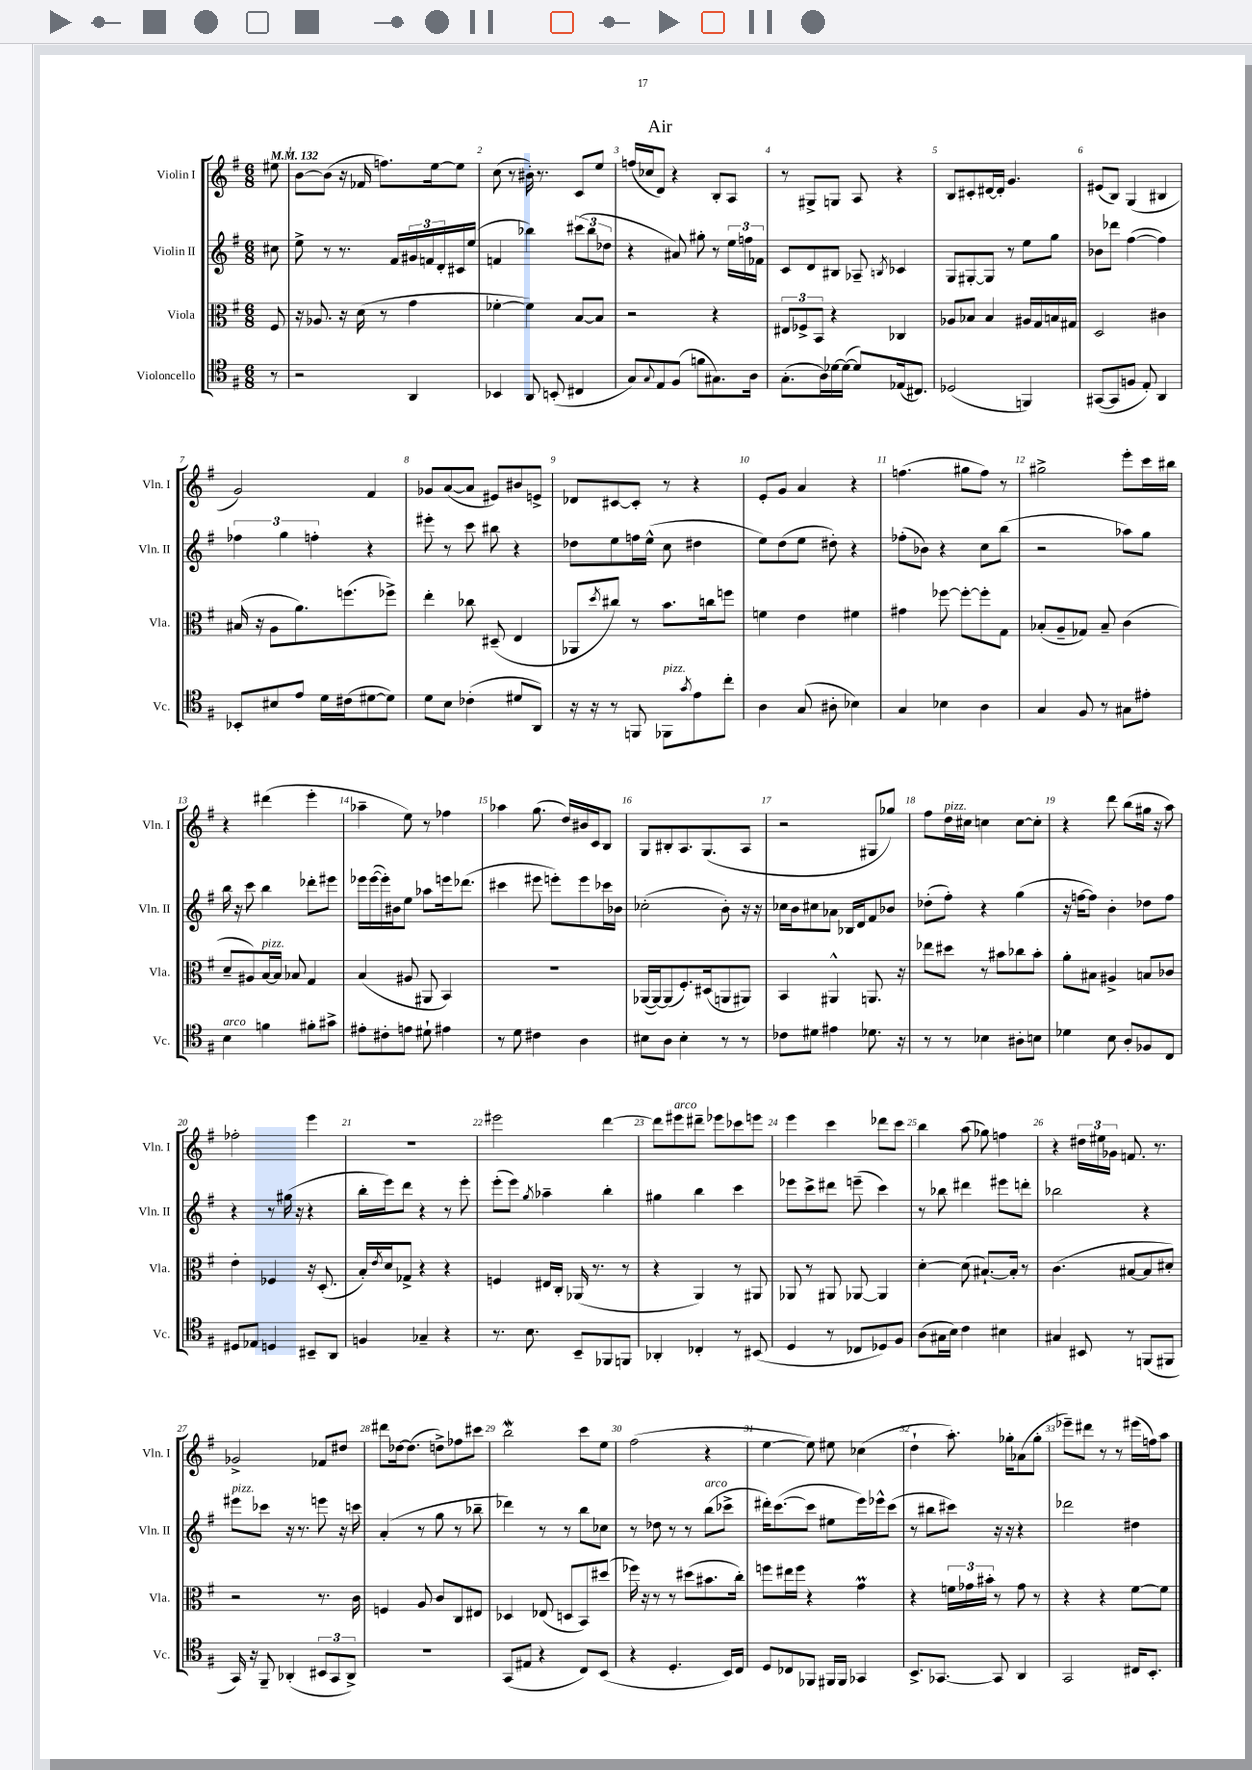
\header { title = "Air" }
<<
\new StaffGroup <<
\new Staff = "s0" \with { instrumentName = "Violin I" shortInstrumentName = "Vln. I" } {
    \clef treble \key g \major \numericTimeSignature \time 6/8 \partial 8 \tempo 4 = 132
    eis''8 |
    b'8~ b'8( r16 fes'16 f''8.) e''16~ e''8 |
    c''8( r8 bis'16-.) r8. c'8 e''8 |
    f''16( ces''16 d'8) r4 b8-. a8 |
    r8 gis8-> g8 a8 r4 |
    b8 cis'8-. dis'16~ dis'16-. g'4. |
    eis'8( b8) g4( bis4 |
    g'2) fis'4 |
    ges'8 a'8~( a'8 eis'8) bis'8 e'8-> |
    des'8 cis'8~ cis'8-. r8 r4 |
    e'8-. g'8 a'4 r4 |
    f''4.( gis''8 f''8) r8 |
    gis''2-> e'''8-. c'''16 bis''16 |
    r4 dis'''4( e'''4-. |
    aes''4-- e''8) r8 fes''4 |
    aes''4 g''8.( d''16) bis'16 c'16 b8 |
    g8 bis8-. a8. g8.( a8 |
    r2 gis8 ges''8) |
    fis''8 d''16^\markup { \italic "pizz." } cis''16 c''4 c''8~ c''8-. |
    r4 d'''8 b''8( gis''16 r16 a''8) |
    fes''2-. e'''4 |
    R2. |
    eis'''2 d'''4~ |
    d'''8 eis'''8^\markup { \italic "arco" } dis'''8-- ees'''8 ces'''8 e'''8 |
    e'''4 c'''4 des'''8 c'''8 |
    b''4 a''8( ges''8) f''4 |
    r4 \tuplet 3/2 { dis''16 eis''16 ges'16 } f'8. r8. |
    ges'2-> fes'8 dis''8 |
    dis'''8 des''16~ des''8.( d''8->) fes''8 cis'''8 |
    b''2\mordent c'''8 e''8 |
    fis''2( r4 |
    e''4~ e''8) eis''8 ces''4( |
    d''4-! a''8.-.) ges''16-. aes'8( ges''8-. |
    ees'''8--) dis'''8 r8 r8 eis'''16( f''16) a''8 \bar "|." |
}
\new Staff = "s1" \with { instrumentName = "Violin II" shortInstrumentName = "Vln. II" } {
    \clef treble \key g \major \numericTimeSignature \time 6/8 \partial 8
    cis''8 |
    e''8-> r8 r8. fis'16 \tuplet 3/2 { gis'16 f'16 d'16-. } cis'16 e''16( |
    f'4 bes''4) \tuplet 3/2 { cis'''8( bes''8 des''8 } |
    r4 ais'8) gis''8-. r8 \tuplet 3/2 { e''16 f''16 fes'16 } |
    c'8 d'8 bis8 aes8-- \acciaccatura { b8 } ces'4 |
    g8 gis8~-. gis8 r8 e''8 g''8 |
    bes'8 des'''8 fis''4~( fis''4) |
    \tuplet 3/2 { fes''4 g''4 f''4-. } r4 |
    eis'''8-. r8 c'''8 bis''8 r4 |
    des''8 e''8 f''16 e''16-^( c''8 dis''4 |
    e''8) d''8( e''8 dis''8-.) r4 |
    fes''8-.( bes'8) r4 c''8 b''8( |
    r2 aes''8) g''8 |
    b''16 r16 c'''8 b''4 des'''8-. eis'''8 |
    ees'''16 ees'''16~( ees'''16-.) bis'16 e''8 aes''8 e'''16 des'''8.( |
    cis'''4 eis'''8 e'''8-.) e'''8 ces'''16 bes'16 |
    ces''2-.( b'8-.) r16 r16 |
    ces''16 b'16 cis''8 aes'8 bes16 d'16 fis'8 bes'8 |
    des''8-.( fis''8-.) r4 g''4( |
    r16 f''16~ f''8) b'4-. des''8 f''8 |
    r4 r8 gis''16( r16 r4 |
    b''16-. e'''16) d'''8 r4 r8 e'''8-. |
    e'''8-.( e'''8) \acciaccatura { g''8 } aes''4-- b''4-. |
    gis''4 b''4 c'''4 |
    ees'''8 c'''8-> dis'''8 e'''8--( c'''4) |
    r8 bes''8 dis'''4 eis'''8 d'''8-. |
    bes''2 r4 |
    eis'''8^\markup { \italic "pizz." } ces'''8 r16 r8. e'''8 r16 c'''16 |
    a'4-.( r8 g''8 r8 bes''8-- |
    des'''4) r8 r8 b''8 ces''8 |
    r8 des''8 r8 r8 b''8^\markup { \italic "arco" }( ces'''8-> |
    dis'''16-.) c'''8.~( c'''8 eis''8 e'''16) ees'''16-^ c'''8( |
    r8 bis''8 cis'''8) r16 r16 r4 |
    des'''2 dis''4 \bar "|." |
}
\new Staff = "s2" \with { instrumentName = "Viola" shortInstrumentName = "Vla." } {
    \clef alto \key g \major \numericTimeSignature \time 6/8 \partial 8
    fis8 |
    r16 aes8. r16 d'16( r8 g'4 |
    fes'4~-. fes'4) b8~ b8 |
    r2 r4 |
    \tuplet 3/2 { eis8 fes8-> b,8 } r4 ces4 |
    aes8 bes8 bes4 ais16 g16 b16 gis16 |
    d2 cis'4 |
    bis16( r16 a8 a'8.) f''8.( fes''8->) |
    e''4-. ces''8 dis8--( e4 |
    aes,8 \acciaccatura { d''8 } cis''8) r8 b'8. c''16 f''8 |
    f'4 e'4 fis'4 |
    gis'4 fes''8~ fes''8~-. fes''8-. g8 |
    bes8-.( a8-- ges8) bes8-- c'4( |
    d'8-- ais8) b16~^\markup { \italic "pizz." } b16 bes8 g4 |
    b4( ais8 ais,8 b,4) |
    r2. |
    aes,16~( aes,16~) aes,8( fis8.-.) dis16( a,8 ais,8) |
    b,4 ais,4-^ a,8. r16 |
    ees''8 dis''8 r8 bis'8 ces''8 bis'8-. |
    a'8-. bis8 ais4-> b8 ces'8 |
    e'4-. fes4 r16 d8.-.( |
    b16-.) \acciaccatura { e'8 } d'16 ges8-> r4 r4 |
    f4 eis16 c16-. aes,16( r8. r8 |
    r4 a,4) r8 ais,8 |
    aes,8 r8 ais,8 aes,8~ aes,4 |
    d'4~-. d'8( bis8.~-!) bis16-. r8 |
    c'4.( bis8~ bis8 dis'8-.) |
    r2 r8. c'16 |
    f4 a8 c'8 c8 eis8 |
    des4 ees8( d8 b,8) dis''8( |
    fes''16) r16 r8 r8 dis''8( bis'8. c''16-.) |
    f''8 eis''16 f''16 r4 g'4\prall |
    r4 \tuplet 3/2 { f'16 ges'16 bis'16-. } r8 ges'8 r8 |
    r4 r4 fis'8~ fis'8 \bar "|." |
}
\new Staff = "s3" \with { instrumentName = "Violoncello" shortInstrumentName = "Vc." } {
    \clef tenor \key g \major \numericTimeSignature \time 6/8 \partial 8
    r8 |
    r2 a,4 |
    bes,4 a,8 b,8-.( cis4 |
    g8) \appoggiatura { g8 } e8 fis8( f'8 gis8.) a16 |
    g8.-.( a16) des'16~ des'16~( des'8) ees16( cis8.) |
    des2( f,4) |
    gis,8~( gis,8 f8 e8-.) a,4 |
    bes,8-. bis8 e'8 d'16 cis'16( dis'8~ dis'8) |
    d'8 b8 ces'4-.( dis'8 a,8) |
    r16 r16 r8 f,8 fes,8^\markup { \italic "pizz." } \acciaccatura { g'8 } e'8 c''8-. |
    a4 g8( ais8-. bes4) |
    g4 bes4 a4 |
    g4 fis8 r8 gis8 eis'8-. |
    b4^\markup { \italic "arco" } f'4 fis'8-. gis'8-> |
    eis'8-. cis'8-. e'8 dis'8-! eis'4 |
    r8 d'8 cis'4 a4 |
    bis8 a8 bis4-. r8 r8 |
    ces'8 dis'8 eis'4 des'8. r16 |
    r8 r8 bes4 ais8-. b8 |
    des'4 b8 a8-. fes8 c8 |
    dis8 ees8 d4 bis,8-- a,8 |
    f4 ges4-- r4 |
    r8. b8. b,8-- fes,8 f,8 |
    aes,4-. ces4-. r8 bis,8( |
    d4 r8 ces8 des8) fis8 |
    a8( gis16 b16) c'4 bis4 |
    gis4 bis,8 r8 f,8( fis,8 |
    g,16) r16 fis,8-- aes,4-.( \tuplet 3/2 { bis,8 g,8 aes,8->) } |
    R2. |
    g,8( eis8 r4 c8) b,8( |
    r4 d4.-. b,16) c16 |
    d8 ces8 fes,8 fis,16 fis,16 ges,4 |
    b,8.-> ges,8.~ ges,8 a,4 |
    g,2 cis16 b,8.-. \bar "|." |
}
>>
>>
\layout { \context { \Score \override BarNumber.break-visibility = ##(#f #t #t) barNumberVisibility = #all-bar-numbers-visible } }
